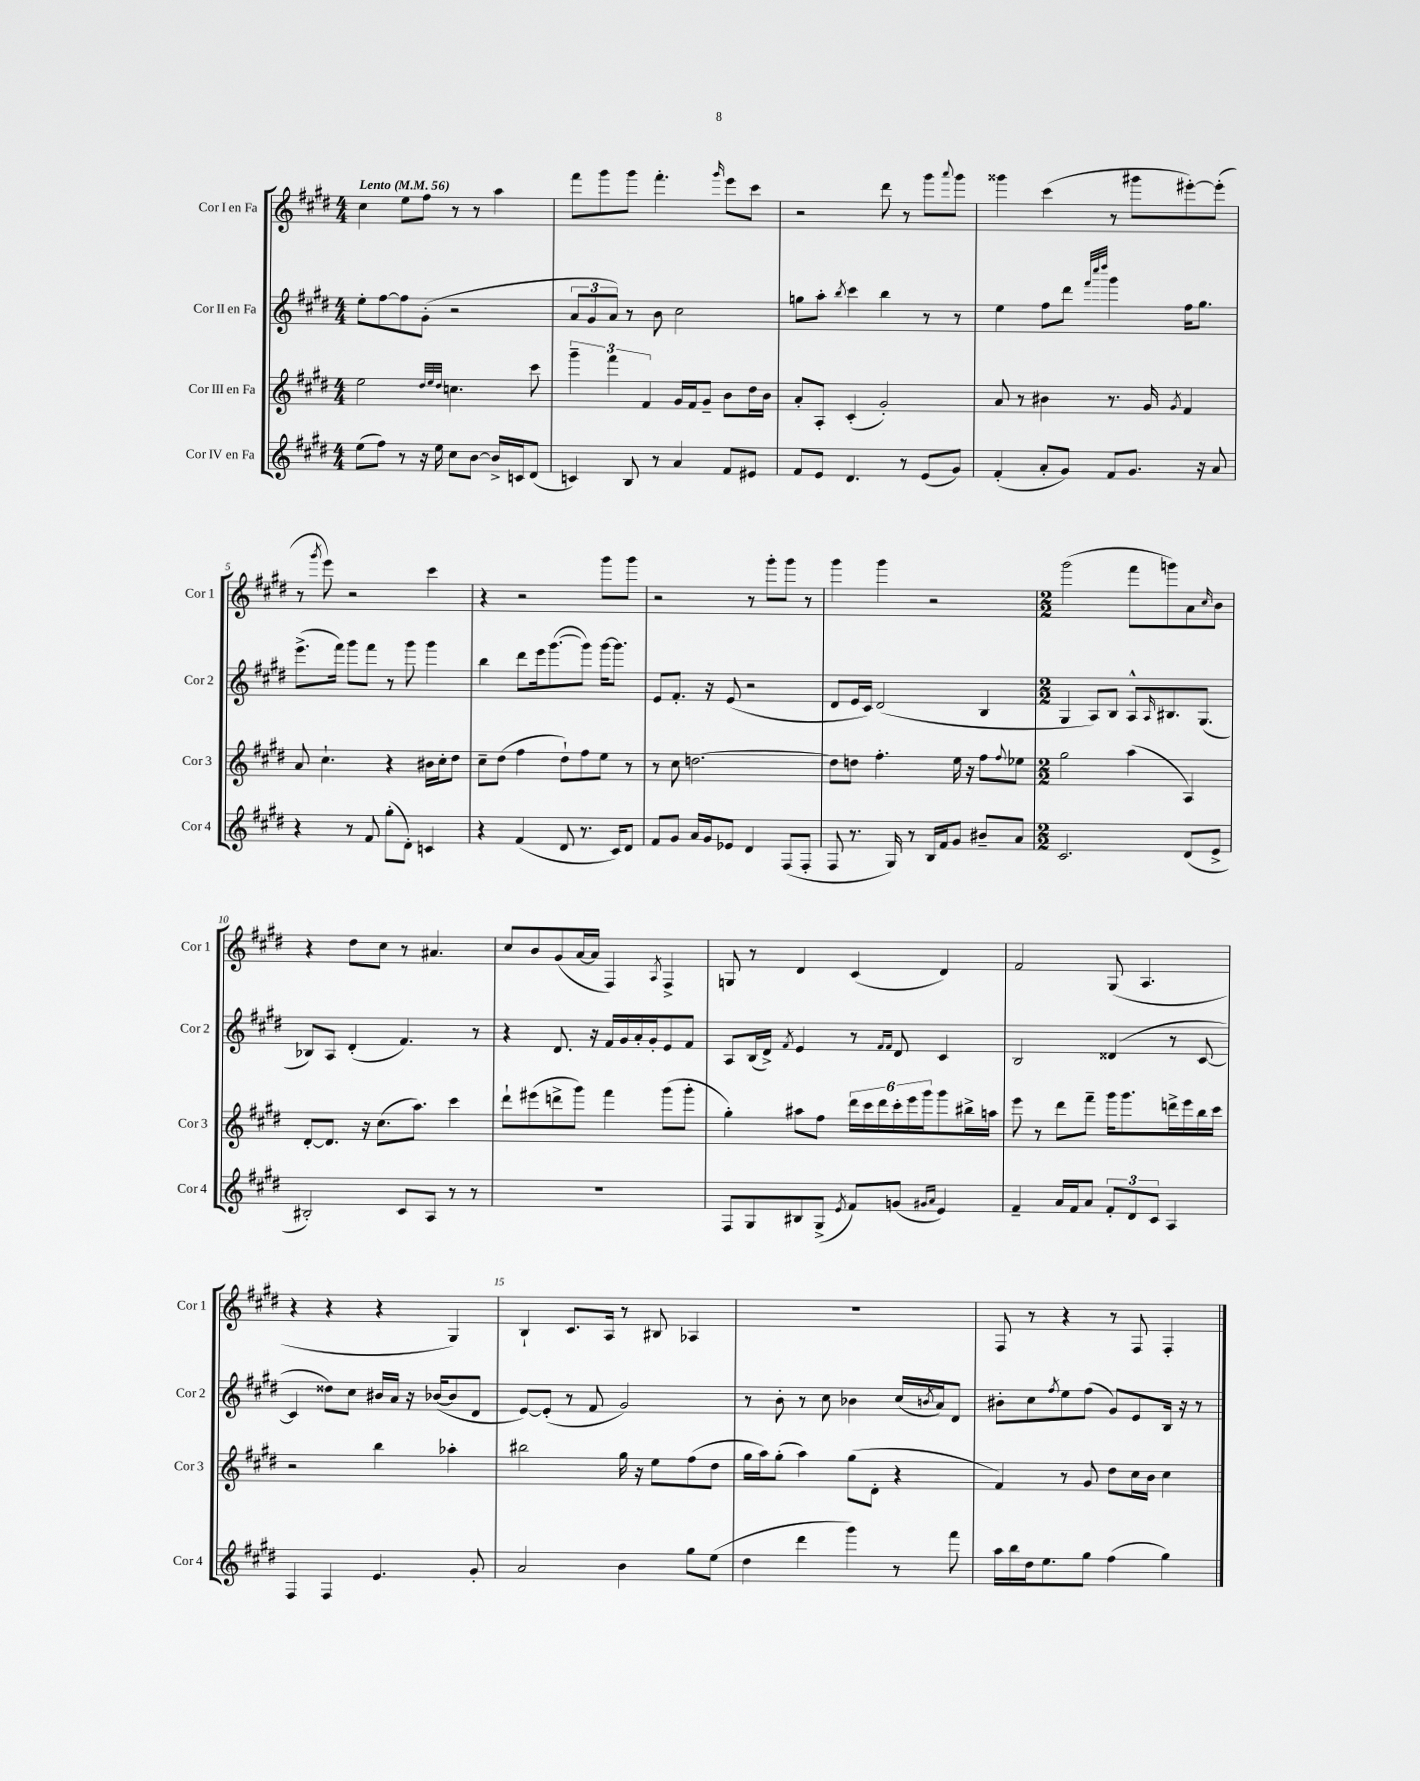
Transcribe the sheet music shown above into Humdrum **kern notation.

**kern	**kern	**kern	**kern
*staff4	*staff3	*staff2	*staff1
*clefG2	*clefG2	*clefG2	*clefG2
*k[f#c#g#d#]	*k[f#c#g#d#]	*k[f#c#g#d#]	*k[f#c#g#d#]
*M4/4	*M4/4	*M4/4	*M4/4
*MM56	*MM56	*MM56	*MM56
(8ee	2ee	8ee'	4cc#
8ff#)	.	[8ff#	.
8r	.	8ff#]	8ee
16r	.	(8g#'	8ff#
16ee	.	.	.
.	32qqdd#	.	.
.	32qqee	.	.
.	32qqdd#	.	.
8cc#	4.cc	2r	8r
[8b	.	.	8r
16b^]	.	.	4aa
16c	.	.	.
(8d#	8ccc#	.	.
=	=	=	=
4c)	6ggg#~	12a	8fff#
.	.	12g#	.
.	.	.	8ggg#
.	6fff#	12a)	.
8B	.	8r	8ggg#
.	6f#	.	.
8r	.	8b	4.fff#'
4a	16g#	2cc#	.
.	16f#	.	.
.	8g#~	.	.
.	.	.	16qqggg#
8f#	8b	.	8eee
8e#	16dd#	.	8ccc#
.	16b	.	.
=	=	=	=
8f#	8a'	8gg	2r
8e	8A'	8aa'	.
.	.	8qbb	.
4.d#	(4c#'	4ccc#	.
.	2g#')	4bb	8ddd#
8r	.	.	8r
(8e	.	8r	8ggg#
.	.	.	8qqaaa
8g#)	.	8r	8ggg#
=	=	=	=
(4f#'	8a	4ee	4ggg##
.	8r	.	.
8a'	4b#	8ff#	(4ccc#
8g#)	.	8ddd#	.
.	.	32qqfff#	.
.	.	32qqcccc#	.
.	.	32qqdddd#	.
8f#	8.r	4ggg#	8r
8.g#	.	.	8ggg#
.	16g#	.	.
.	8qg#	.	.
.	4f#	16ff#	[8eee#')
16r	.	8.gg#	.
8a	.	.	(8eee#']
=	=	=	=
4r	8a	(8.eee^	8r
.	.	.	8qggg#
.	4.cc#`	.	8eee)
.	.	16fff#)	.
8r	.	8ggg#	2r
8f#	.	8fff#	.
(8gg#'	4r	8r	.
8d#')	.	8ggg#	.
4c	16b#	4ggg#	4ccc#
.	16cc#'	.	.
.	8dd#	.	.
=	=	=	=
4r	8cc#~	4bb	4r
.	(8dd#	.	.
(4f#	4ff#	8ddd#	2r
.	.	16eee	.
.	.	([8.ggg#	.
8d#	8dd#`)	.	.
8.r	8ff#	8ggg#])	.
.	8ee	[16ggg#	8ggg#
16c#)	.	8.ggg#]	.
8d#	8r	.	8ggg#
=	=	=	=
8f#	8r	8e	2r
8g#	8cc#	8.f#'	.
16a	[2.dd	.	.
16g#	.	16r	.
8e-	.	(8e	.
4d#	.	2r	8r
.	.	.	8ggg#'
(8F#	.	.	8ggg#
8F#'	.	.	8r
=	=	=	=
8F#	8dd]	8d#	4ggg#
8.r	8dd	16e	.
.	.	16c#)	.
.	4.ff#'	(2d#	4ggg#
16G#)	.	.	.
8r	.	.	.
16B	.	.	2r
16f#	.	.	.
8g#	16ee	.	.
.	16r	.	.
8b#~	8ff#	4B	.
.	8qqff#	.	.
8a	8ee-	.	.
=	=	=	=
*M2/2	*M2/2	*M2/2	*M2/2
2.c#	2gg#	4G#	(2ggg#
.	.	8A)	.
.	.	8B	.
.	(4aa	8A^^	8fff#
.	.	16qqA	.
.	.	8.B#	8ggg)
(8d#	4A)	.	8a
.	.	(8.G#	.
.	.	.	16qqcc#
8e^	.	.	8b
=	=	=	=
2B#')	[8d#'	8B-)	4r
.	8.d#]	8A	.
.	.	(4d#'	8dd#
.	16r	.	.
.	(8.cc#	.	8cc#
8c#	.	4.f#)	8r
.	8.aa)	.	.
8A	.	.	4.a#
8r	4ccc#	.	.
8r	.	8r	.
=	=	=	=
1r	8ddd#`	4r	8cc#
.	(8eee#	.	8b
.	8ddd^	8.d#	(8g#
.	8ggg#)	.	[16a
.	.	16r	16a]
.	4fff#	16f#	4F#)
.	.	16g#	.
.	.	16a'	.
.	.	16g#'	.
.	.	.	8qA
.	(8ggg#	8e	4F#^
.	8ggg#'	8f#	.
=	=	=	=
8F#	4gg#')	8A	8G
8G#	.	(16B	8r
.	.	16d#^)	.
.	.	8qf#	.
8B#	8aa#	4e	4d#
(8G#^	8ff#	.	.
8qe	.	.	.
8f#)	24ddd#	8r	(4c#
.	24ccc#	.	.
.	24ddd#	.	.
.	.	16qqf#	.
.	.	16qqf#	.
(8g	24ccc#'	8d#	.
.	24eee	.	.
.	24ggg#	.	.
16qqg#	.	.	.
16qqa	.	.	.
4e)	8ggg#	4c#	4d#)
.	16bb#^	.	.
.	16aa	.	.
=	=	=	=
4f#~	8eee	2B	2f#
.	8r	.	.
16a	8ddd#	.	.
16f#	.	.	.
8a	8fff#~	.	.
12f#'	16ggg#	(4d##	(8G#
.	8.ggg#	.	.
12d#	.	.	.
.	.	.	4.A
12c#	.	.	.
4A	16ddd^	8r	.
.	16eee	.	.
.	16bb	[8c#	.
.	16ccc#	.	.
=	=	=	=
4F#	2r	4c#]	4r
4F#	.	8dd##)	4r
.	.	8cc#	.
4.e	4bb	16b#	4r
.	.	16a	.
.	.	16r	.
.	.	([16b-	.
.	4aa-'	8b-]	4G#)
8g#'	.	8d#	.
=	=	=	=
2a	2bb#	[8e)	4B`
.	.	(8e']	.
.	.	8r	8.c#
.	.	8f#	.
.	.	.	16A
4b	16gg#	2g#)	8r
.	16r	.	.
.	8ee	.	8B#
8gg#	(8ff#	.	4A-
(8ee	8dd#	.	.
=	=	=	=
4dd#	16gg#	8r	1r
.	16aa)	.	.
.	(8gg#'	8b'	.
4ddd#	4aa)	8r	.
.	.	8cc#	.
4ggg#)	(8gg#	4b-	.
.	8d#'	.	.
8r	4r	(16cc#	.
.	.	8qb	.
.	.	16a)	.
8fff#	.	8d#	.
=	=	=	=
16aa	4f#)	8b#'	8F#
16bb	.	.	.
16dd#	.	8cc#	8r
8.ee	.	.	.
.	.	8qff#	.
.	8r	8ee	4r
8gg#	8g#	(8ff#	.
(4ff#	8dd#	8g#)	8r
.	16cc#	8e	8F#
.	16b	.	.
4gg#)	4cc#	16B	4F#'
.	.	16r	.
.	.	8r	.
==	==	==	==
*-	*-	*-	*-
